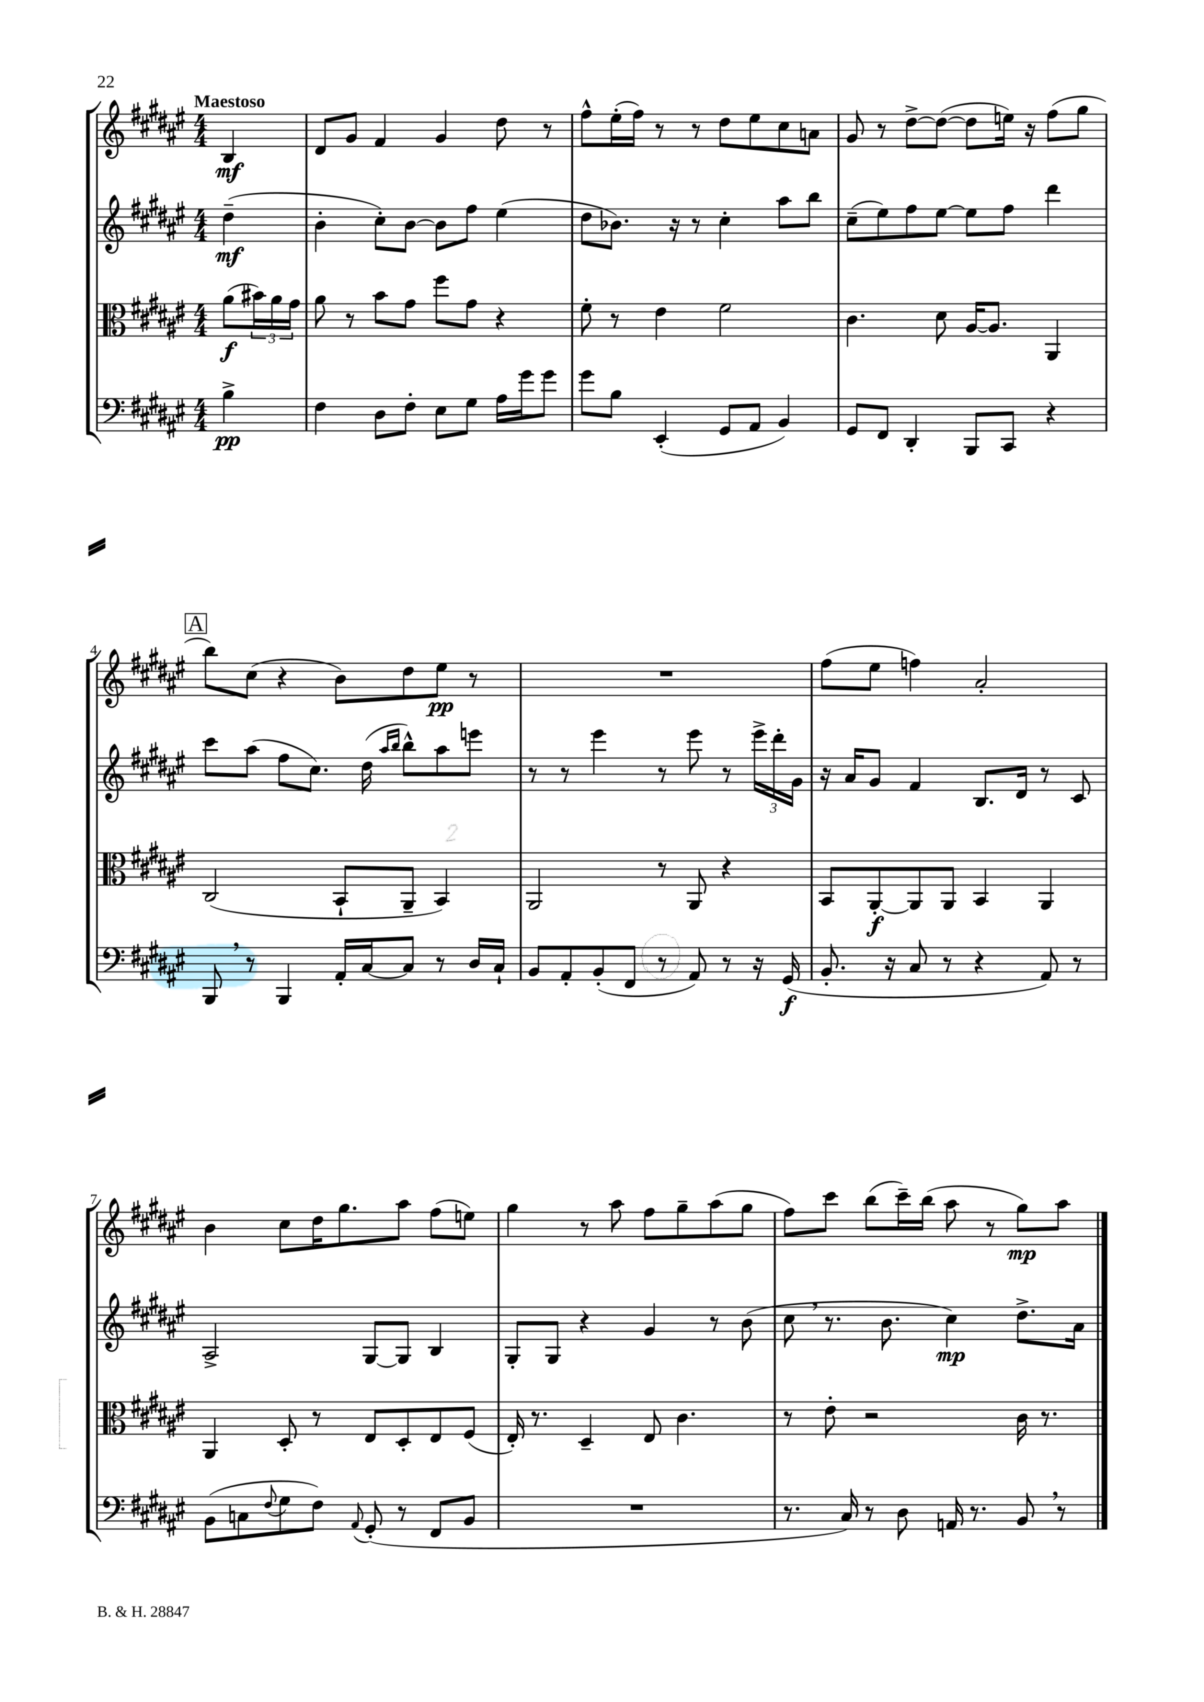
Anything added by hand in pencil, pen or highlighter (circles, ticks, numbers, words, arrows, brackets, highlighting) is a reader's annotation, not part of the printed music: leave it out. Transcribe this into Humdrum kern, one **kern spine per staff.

**kern	**kern	**kern	**kern
*staff4	*staff3	*staff2	*staff1
*clefF4	*clefC3	*clefG2	*clefG2
*k[f#c#g#d#a#e#]	*k[f#c#g#d#a#e#]	*k[f#c#g#d#a#e#]	*k[f#c#g#d#a#e#]
*M4/4	*M4/4	*M4/4	*M4/4
4B^\	(8a#\L	(4dd#~\	4B/
.	24b#\L)	.	.
.	24a#\	.	.
.	24g#\JJ	.	.
=	=	=	=
4F#\	8a#\	4b'\	8d#/L
.	8r	.	8g#/J
8D#\L	8b\L	8cc#'\L)	4f#/
8F#'\J	8g#\J	[8b\J	.
8E#\L	8ff#\L	8b\]L	4g#/
8G#\J	8g#\J	8ff#\J	.
16A#\LL	4r	(4ee#\	8dd#\
16g#\J	.	.	.
8g#\J	.	.	8r
=	=	=	=
8g#\L	8f#'\	8dd#\L	8ff#^^\L
8B\J	8r	8.b-\J)	(16ee#'\L
.	.	.	16ff#\JJ)
(4EE#'/	4e#\	.	8r
.	.	16r	.
.	.	8r	8r
8GG#/L	2f#\	4cc#'\	8dd#\L
8AA#/J	.	.	8ee#\
4BB/)	.	8aa#\L	8cc#\
.	.	8bb\J	8a\J
=	=	=	=
8GG#/L	4.c#\	(8cc#~\L	8g#/
8FF#/J	.	8ee#\)	8r
4DD#'/	.	8ff#\	[8dd#^\L
.	8d#\	[8ee#\J	(8dd#\_J
8BBB/L	[16A#/LK	8ee#\]L	8dd#\]L
.	8.A#/]J	.	.
8CC#/J	.	8ff#\J	16ee\Jk)
.	.	.	16r
4r	4AA#/	4ddd#\	(8ff#\L
.	.	.	8gg#\J
=	=	=	=
8BBB/	(2C#/	8ccc#\L	8bb\L)
8r	.	(8aa#\J	(8cc#\J
4BBB/	.	8ff#\L	4r
.	.	8.cc#\J)	.
16AA#'/LL	8BB`/L	.	8b\L)
[16C#/J	.	(16dd#\	.
.	.	16qqaa#/LL	.
.	.	16qqbb/JJ	.
8C#/]J	8AA#~/J	8bb^^\L)	8dd#\
8r	4BB/)	8aa#\	8ee#\J
16D#/LL	.	8eee\J	8r
16C#`/JJ	.	.	.
=	=	=	=
8BB/L	2AA#/	8r	1r
8AA#'/	.	8r	.
(8BB'/	.	4eee#\	.
8FF#/J	.	.	.
8r	8r	8r	.
8AA#/)	8AA#/	8eee#\	.
8r	4r	8r	.
16r	.	24eee#^\LL	.
.	.	24ddd#'\	.
(16GG#/	.	.	.
.	.	24g#\JJ	.
=	=	=	=
8.BB'/	8BB/L	16r	(8ff#\L
.	.	16a#/LK	.
.	[8AA#'/	8g#/J	8ee#\J
16r	.	.	.
8C#/	8AA#/]	4f#/	4ff\)
8r	8AA#/J	.	.
4r	4BB/	8.B/L	2a#'/
.	.	16d#/Jk	.
8AA#/)	4AA#/	8r	.
8r	.	8c#/	.
=	=	=	=
(8BB\L	4AA#/	2A#^/	4b\
8C\	.	.	.
8qqF#/	.	.	.
8G#\	8D#'/	.	8cc#\L
8F#\J)	8r	.	16dd#\K
.	.	.	8.gg#\
8qqAA#/	.	.	.
(8GG#'/	8E#/L	[8G#/L	.
8r	8D#'/	8G#/]J	8aa#\J
8FF#/L	8E#/	4B/	(8ff#\L
8BB/J	(8F#/J	.	8ee\J)
=	=	=	=
1r	16E#'/)	8G#'/L	4gg#\
.	8.r	.	.
.	.	8G#/J	.
.	4D#~/	4r	8r
.	.	.	8aa#\
.	8E#/	4g#/	8ff#\L
.	4.c#\	.	8gg#~\
.	.	8r	(8aa#\
.	.	(8b\	8gg#\J
=	=	=	=
8.r	8r	8cc#\	8ff#\L)
.	8e#'\	8.r	8ccc#\J
16C#/)	.	.	.
8r	2r	.	(8bb\L
.	.	8.b\	.
8D#\	.	.	16ccc#~\L)
.	.	.	(16bb\JJ
16AA/	.	4cc#\)	8aa#\
8.r	.	.	.
.	.	.	8r
8BB/	16c#\	8.dd#^\L	8gg#\L)
.	8.r	.	.
8r	.	.	8aa#\J
.	.	16a#\Jk	.
==	==	==	==
*-	*-	*-	*-
